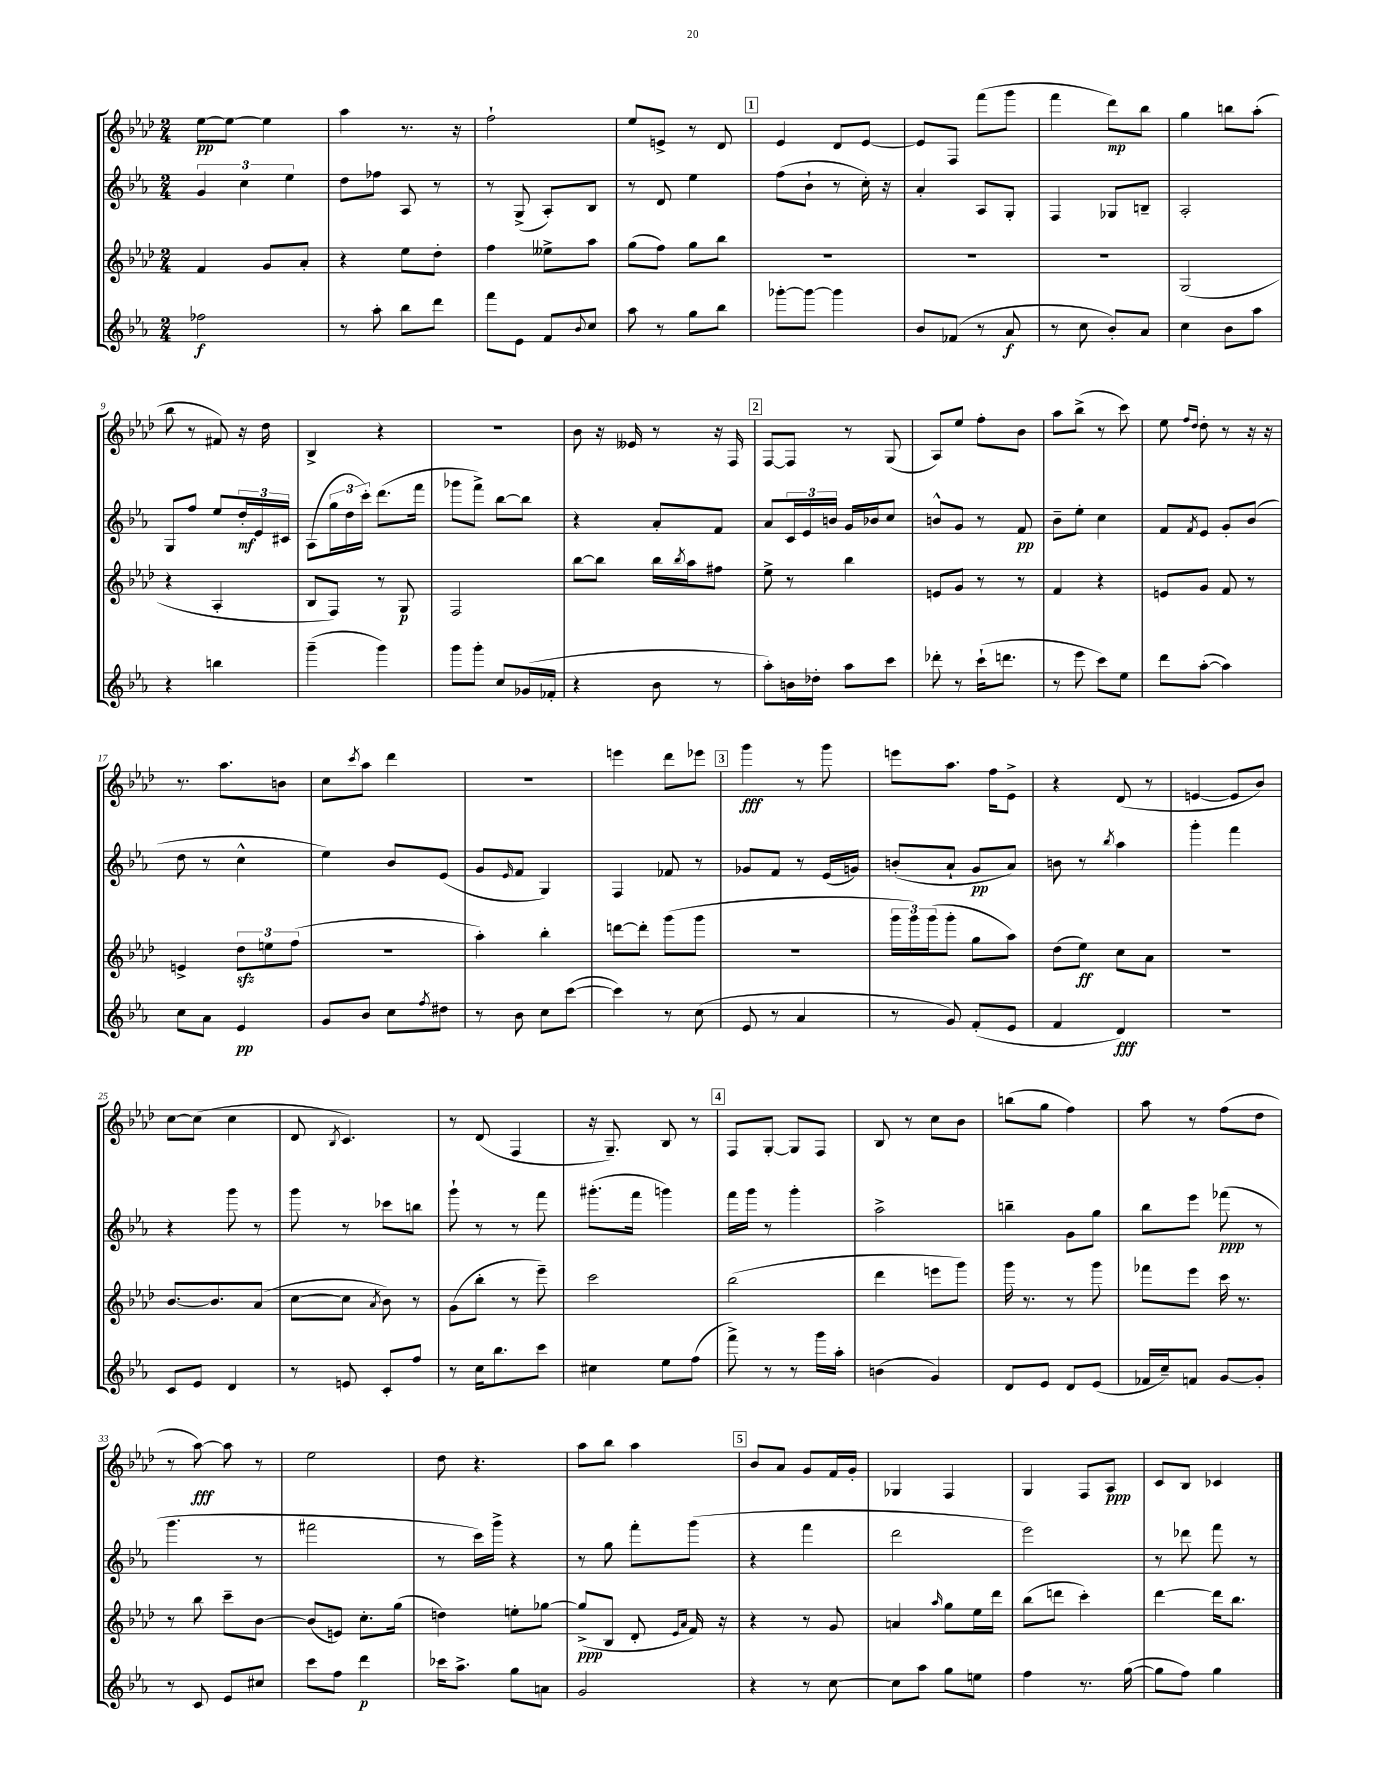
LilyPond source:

<<
\new StaffGroup <<
\new Staff = "s0" {
    \clef treble \key aes \major \numericTimeSignature \time 2/4
    ees''8~\pp ees''8~ ees''4 |
    aes''4 r8. r16 |
    f''2-! |
    ees''8 e'8-> r8 des'8 |
    \mark \markup { \box "1" } ees'4 des'8 ees'8~ |
    ees'8 f8 f'''8( g'''8 |
    f'''4 des'''8\mp) bes''8 |
    g''4 b''8 aes''8-.( |
    bes''8 r8 fis'8) r16 des''16 |
    bes4-> r4 |
    R2 |
    bes'8 r16 eeses'16 r8 r16 f16 |
    \mark \markup { \box "2" } f8~ f8 r8 g8( |
    aes8) ees''8 f''8-. bes'8 |
    aes''8 bes''8->( r8 c'''8) |
    ees''8 \grace { f''16 des''16 } des''8-. r8 r16 r16 |
    r8. aes''8. b'8 |
    c''8 \acciaccatura { c'''8 } aes''8 des'''4 |
    R2 |
    e'''4 des'''8 ees'''8 |
    \mark \markup { \box "3" } g'''4\fff r8 g'''8 |
    e'''8 aes''8. f''16 ees'8-> |
    r4 des'8( r8 |
    e'4~ e'8 bes'8) |
    c''8~ c''8( c''4 |
    des'8 \acciaccatura { bes8 } c'4.) |
    r8 des'8( f4 |
    r16 g8.--) bes8 r8 |
    \mark \markup { \box "4" } f8 g8~-. g8 f8 |
    bes8 r8 c''8 bes'8 |
    b''8( g''8 f''4) |
    aes''8 r8 f''8( des''8 |
    r8 aes''8~\fff) aes''8 r8 |
    ees''2 |
    des''8 r4. |
    aes''8 bes''8 aes''4 |
    \mark \markup { \box "5" } bes'8 aes'8 g'8 f'16 g'16-. |
    ges4 f4 |
    g4 f8 aes8\ppp |
    c'8 bes8 ces'4 \bar "|." |
}
\new Staff = "s1" {
    \clef treble \key ees \major \numericTimeSignature \time 2/4
    \tuplet 3/2 { g'4 c''4 ees''4 } |
    d''8 fes''8 aes8 r8 |
    r8 g8->( aes8-.) bes8 |
    r8 d'8 ees''4 |
    \mark \markup { \box "1" } f''8( bes'8-! r8 c''16-.) r16 |
    aes'4-. aes8 g8-. |
    f4 ges8 b8-- |
    aes2-. |
    g8 f''8 ees''8 \tuplet 3/2 { d''16-.\mf ees'16 cis'16 } |
    aes8( \tuplet 3/2 { g''16 d''16 c'''16-.) } d'''8.( f'''16 |
    ges'''8 f'''8->) bes''8~ bes''8 |
    r4 aes'8-. f'8 |
    \mark \markup { \box "2" } aes'8 \tuplet 3/2 { c'16 ees'16 b'16 } g'16 bes'16 c''8 |
    b'8-^ g'8 r8 f'8\pp |
    bes'8-- ees''8-. c''4 |
    f'8 \acciaccatura { f'8 } ees'8 g'8-. bes'8( |
    d''8 r8 c''4-^ |
    ees''4) bes'8 ees'8( |
    g'8 \grace { ees'16 } f'8 g4) |
    f4 fes'8 r8 |
    \mark \markup { \box "3" } ges'8 f'8 r8 ees'16( g'16) |
    b'8-.( aes'8-! g'8\pp aes'8) |
    b'8 r8 \acciaccatura { bes''8 } aes''4 |
    g'''4-. f'''4 |
    r4 g'''8 r8 |
    g'''8 r8 ces'''8 b''8 |
    g'''8-! r8 r8 f'''8 |
    gis'''8.-.( f'''16 g'''4) |
    \mark \markup { \box "4" } f'''16 g'''16 r8 g'''4-. |
    aes''2-> |
    b''4-- g'8 g''8 |
    bes''8 ees'''8 fes'''8\ppp( r8 |
    g'''4. r8 |
    fis'''2 |
    r8 c'''16) g'''16-> r4 |
    r8 g''8 f'''8-. g'''8( |
    \mark \markup { \box "5" } r4 f'''4 |
    d'''2 |
    ees'''2) |
    r8 des'''8 f'''8 r8 \bar "|." |
}
\new Staff = "s2" {
    \clef treble \key aes \major \numericTimeSignature \time 2/4
    f'4 g'8 aes'8-. |
    r4 ees''8 des''8-. |
    f''4 eeses''8-> aes''8 |
    g''8( f''8) g''8 bes''8 |
    \mark \markup { \box "1" } R2 |
    R2 |
    R2 |
    g2( |
    r4 aes4-. |
    bes8 f8) r8 g8\p |
    f2 |
    bes''8~ bes''8 bes''16 \acciaccatura { bes''8 } aes''16 fis''8 |
    \mark \markup { \box "2" } ees''8-> r8 bes''4 |
    e'8 g'8 r8 r8 |
    f'4 r4 |
    e'8 g'8 f'8 r8 |
    e'4-> \tuplet 3/2 { des''8\sfz e''8 f''8( } |
    r2 |
    aes''4-.) bes''4-. |
    d'''8~ d'''8-. g'''8( g'''8 |
    \mark \markup { \box "3" } r2 |
    \tuplet 3/2 { g'''16 g'''16) g'''16( } g'''8-. g''8 aes''8) |
    des''8( ees''8\ff) c''8 aes'8 |
    R2 |
    bes'8.~ bes'8. aes'8( |
    c''8~ c''8 \acciaccatura { aes'8 } bes'8) r8 |
    g'8( bes''8-. r8 ees'''8--) |
    c'''2 |
    \mark \markup { \box "4" } bes''2( |
    des'''4 e'''8 g'''8) |
    g'''16 r8. r8 g'''8 |
    fes'''8 ees'''8 c'''16 r8. |
    r8 bes''8 c'''8-- bes'8~ |
    bes'8( e'8) c''8.-. g''16( |
    d''4) e''8-. ges''8~ |
    ges''8->\ppp( bes8 des'8-. \grace { ees'16 aes'16 } f'16) r16 |
    \mark \markup { \box "5" } r4 r8 g'8 |
    a'4 \grace { aes''16 } g''8 ees''16 des'''16 |
    bes''8( d'''8 c'''4-.) |
    des'''4~ des'''16 bes''8. \bar "|." |
}
\new Staff = "s3" {
    \clef treble \key ees \major \numericTimeSignature \time 2/4
    fes''2\f |
    r8 aes''8-. bes''8 d'''8 |
    f'''8 ees'8 f'8 \appoggiatura { bes'8 } c''8 |
    aes''8 r8 g''8 bes''8 |
    \mark \markup { \box "1" } ges'''8~-. ges'''8~ ges'''4 |
    bes'8 fes'8( r8 aes'8\f |
    r8 c''8 bes'8-.) aes'8 |
    c''4 bes'8 aes''8 |
    r4 b''4 |
    g'''4--( g'''4) |
    g'''8 g'''8-. c''8 ges'16( fes'16-. |
    r4 bes'8 r8 |
    \mark \markup { \box "2" } aes''8-.) b'16 des''16-. aes''8 c'''8 |
    des'''8-. r8 c'''16-!( d'''8. |
    r8 ees'''8 c'''8) ees''8 |
    d'''8 aes''8~-.( aes''4) |
    c''8 aes'8 ees'4\pp |
    g'8 bes'8 c''8 \acciaccatura { f''8 } dis''8 |
    r8 bes'8 c''8 c'''8~( |
    c'''4) r8 c''8( |
    \mark \markup { \box "3" } ees'8 r8 aes'4 |
    r8 g'8) f'8-.( ees'8 |
    f'4 d'4\fff) |
    R2 |
    c'8 ees'8 d'4 |
    r8 e'8 c'8-. f''8 |
    r8 c''16 bes''8. c'''8 |
    cis''4 ees''8 f''8( |
    \mark \markup { \box "4" } f'''8->) r8 r8 g'''16 aes''16-. |
    b'4( g'4) |
    d'8 ees'8 d'8 ees'8( |
    fes'16 c''16--) f'8 g'8~ g'8-. |
    r8 c'8 ees'8 cis''8 |
    c'''8 f''8 d'''4\p |
    ces'''16 aes''8.-> g''8 a'8 |
    g'2 |
    \mark \markup { \box "5" } r4 r8 c''8~ |
    c''8 aes''8 g''8 e''8 |
    f''4 r8. g''16~( |
    g''8 f''8) g''4 \bar "|." |
}
>>
>>
